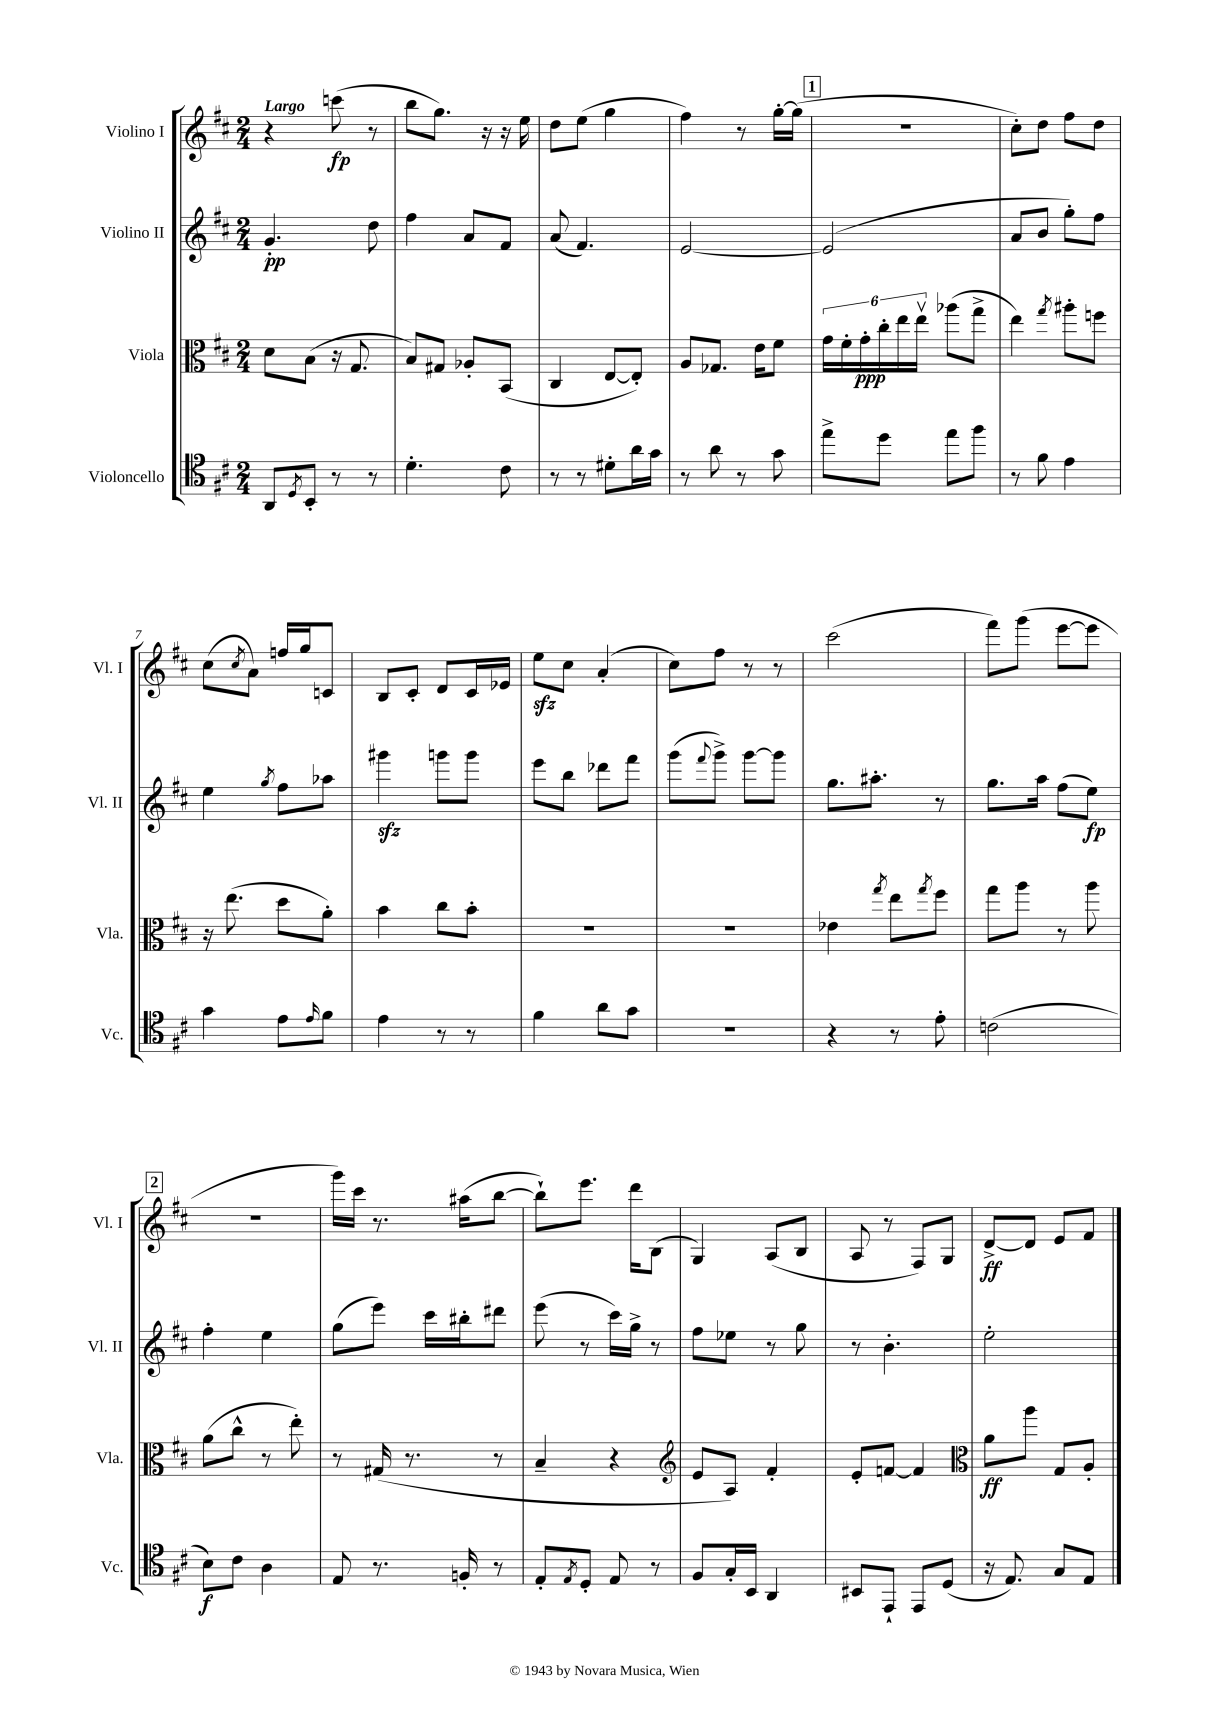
<<
\new StaffGroup <<
\new Staff = "s0" \with { instrumentName = "Violino I" shortInstrumentName = "Vl. I" } {
    \clef treble \key d \major \numericTimeSignature \time 2/4 \tempo "Largo"
    r4 c'''8\fp( r8 |
    b''8 g''8.) r16 r16 e''16 |
    d''8 e''8( g''4 |
    fis''4) r8 g''16~-. g''16( |
    \mark \markup { \box "1" } r2 |
    cis''8-.) d''8 fis''8 d''8 |
    cis''8( \acciaccatura { cis''8 } a'8) f''16 g''16 c'8 |
    b8 cis'8-. d'8 cis'16 ees'16 |
    e''8\sfz cis''8 a'4-.( |
    cis''8) fis''8 r8 r8 |
    cis'''2( |
    fis'''8) g'''8( e'''8~ e'''8 |
    \mark \markup { \box "2" } r2 |
    g'''16) cis'''16 r8. ais''16( b''8~ |
    b''8-!) e'''8. d'''16 b8( |
    g4) a8( b8 |
    a8 r8 fis8) g8 |
    d'8~->\ff d'8 e'8 fis'8 \bar "|." |
}
\new Staff = "s1" \with { instrumentName = "Violino II" shortInstrumentName = "Vl. II" } {
    \clef treble \key d \major \numericTimeSignature \time 2/4
    g'4.-.\pp d''8 |
    fis''4 a'8 fis'8 |
    a'8( fis'4.) |
    e'2~ |
    \mark \markup { \box "1" } e'2( |
    a'8 b'8 g''8-.) fis''8 |
    e''4 \acciaccatura { g''8 } fis''8 aes''8 |
    gis'''4\sfz g'''8 g'''8 |
    e'''8 b''8 des'''8 fis'''8 |
    g'''8( \appoggiatura { fis'''8 } g'''8->) g'''8~ g'''8 |
    g''8. ais''8.-. r8 |
    g''8. a''16 fis''8( e''8\fp) |
    \mark \markup { \box "2" } fis''4-. e''4 |
    g''8( e'''8) cis'''16 bis''16-. dis'''8 |
    e'''8( r8 cis'''16) g''16-> r8 |
    fis''8 ees''8 r8 g''8 |
    r8 b'4.-. |
    e''2-. \bar "|." |
}
\new Staff = "s2" \with { instrumentName = "Viola" shortInstrumentName = "Vla." } {
    \clef alto \key d \major \numericTimeSignature \time 2/4
    d'8 b8( r16 g8. |
    b8) gis8 aes8-. b,8( |
    cis4 e8~ e8-.) |
    a8 ges8. e'16 fis'8 |
    \mark \markup { \box "1" } \tuplet 6/4 { g'16 fis'16-. g'16-.\ppp cis''16-. e''16 e''16\upbow } aes''8( g''8-> |
    e''4) \acciaccatura { g''8 } ais''8-. f''8 |
    r16 e''8.( d''8 a'8-.) |
    b'4 cis''8 b'8-. |
    R2 |
    R2 |
    ees'4 \acciaccatura { g''8 } e''8 \acciaccatura { g''8 } fis''8 |
    g''8 a''8 r8 a''8 |
    \mark \markup { \box "2" } a'8( cis''8-^ r8 e''8-.) |
    r8 gis16( r8. r8 |
    b4-- r4 |
    \clef treble e'8 a8) fis'4-. |
    e'8-. f'8~ f'4 |
    \clef alto a'8\ff a''8 g8 a8-. \bar "|." |
}
\new Staff = "s3" \with { instrumentName = "Violoncello" shortInstrumentName = "Vc." } {
    \clef tenor \key d \major \numericTimeSignature \time 2/4
    a,8 \acciaccatura { d8 } b,8-. r8 r8 |
    d'4.-. cis'8 |
    r8 r8 dis'8-. a'16 g'16 |
    r8 a'8 r8 g'8 |
    \mark \markup { \box "1" } e''8-> d''8 e''8 fis''8 |
    r8 fis'8 e'4 |
    g'4 e'8 \grace { e'16 } fis'8 |
    e'4 r8 r8 |
    fis'4 a'8 g'8 |
    R2 |
    r4 r8 e'8-. |
    c'2( |
    \mark \markup { \box "2" } b8\f) cis'8 a4 |
    e8 r8. f16-. r8 |
    e8-. \acciaccatura { e8 } d8-. e8 r8 |
    fis8 g16-. b,16 a,4 |
    bis,8 e,8-! e,8 d8( |
    r16 e8.) g8 e8 \bar "|." |
}
>>
>>
